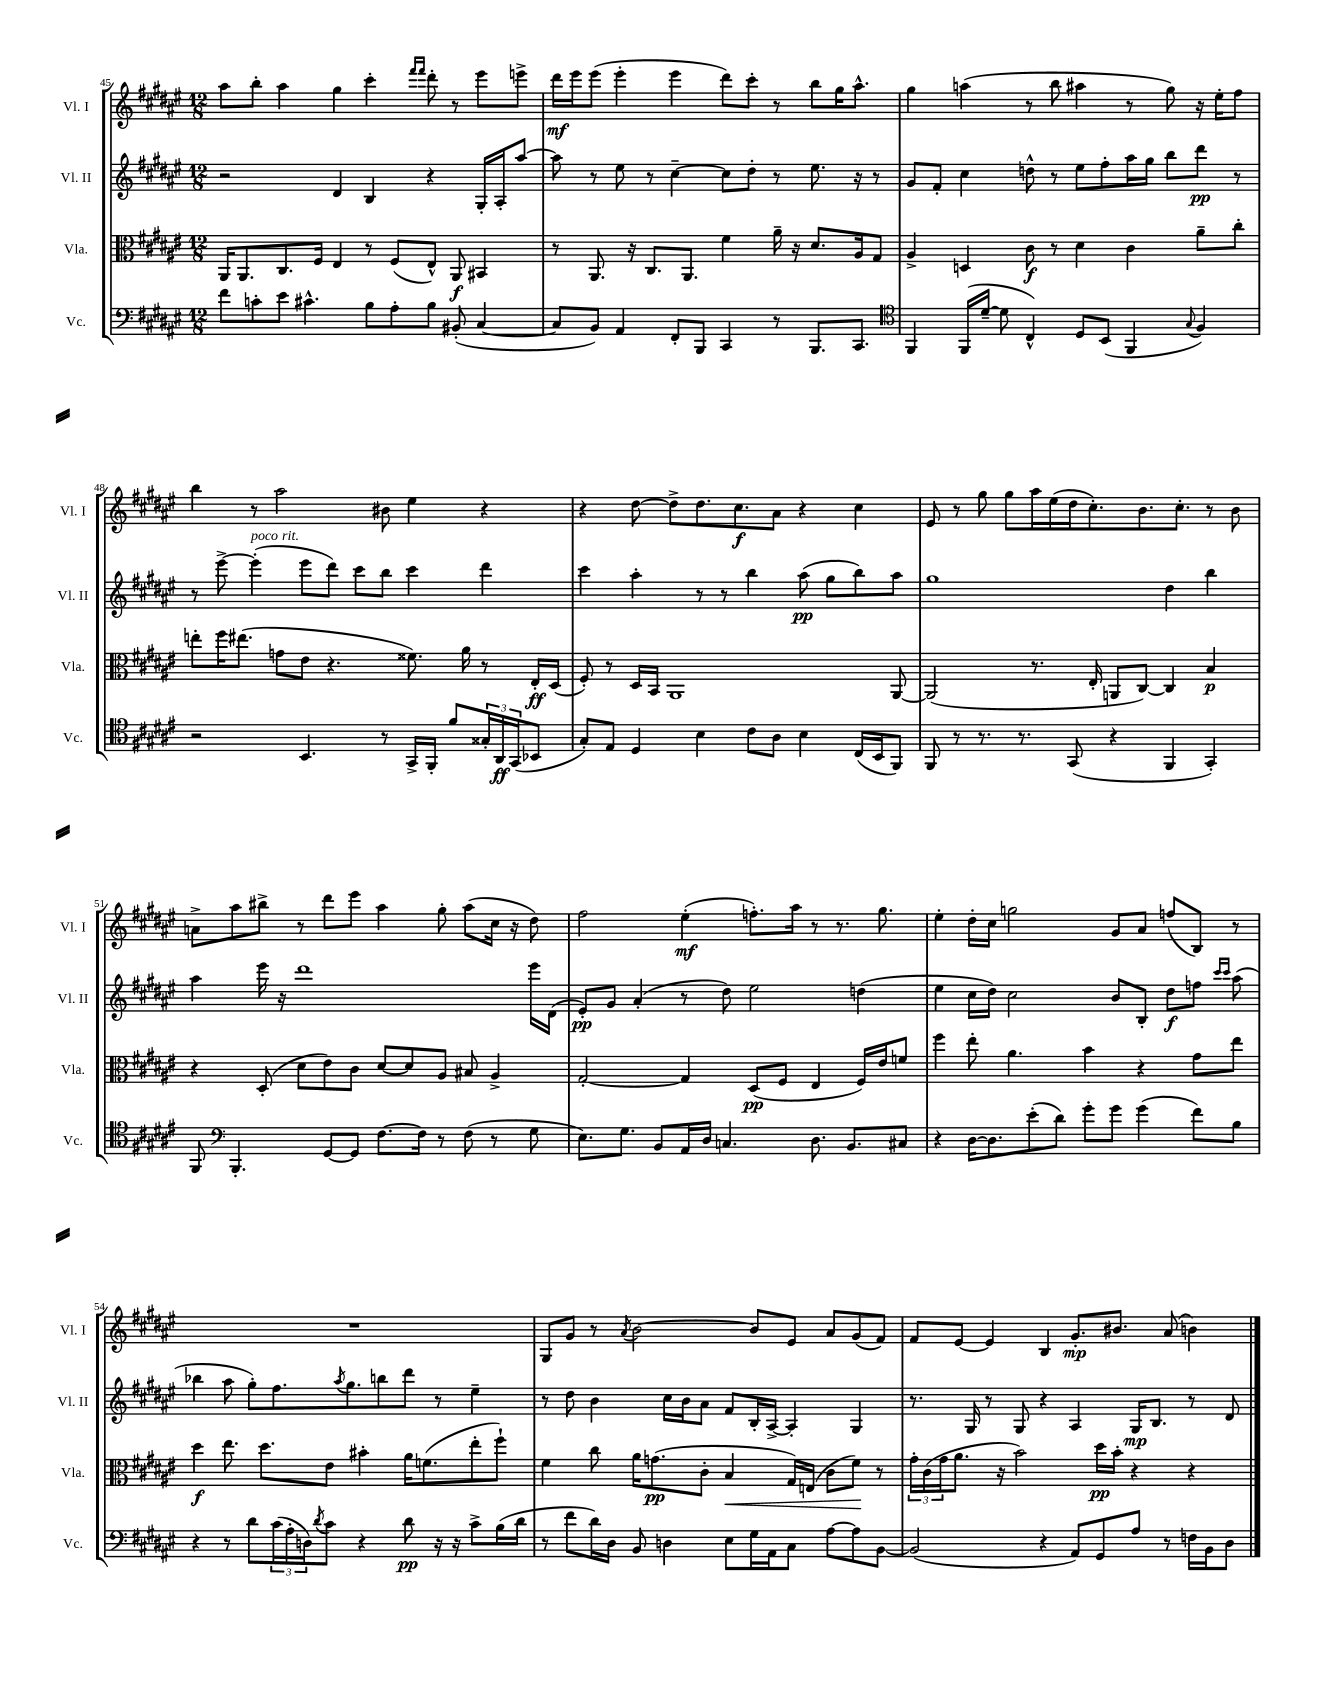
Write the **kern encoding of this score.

**kern	**dynam	**kern	**dynam	**kern	**dynam	**kern	**dynam
*part4	*part4	*part3	*part3	*part2	*part2	*part1	*part1
*staff4	*staff4	*staff3	*staff3	*staff2	*staff2	*staff1	*staff1
*I"Vc.	*	*I"Vla.	*	*I"Vl. II	*	*I"Vl. I	*
*I'Vc.	*	*I'Vla.	*	*I'Vl. II	*	*I'Vl. I	*
*clefF4	*	*clefC3	*	*clefG2	*	*clefG2	*
*k[f#c#g#d#a#e#]	*	*k[f#c#g#d#a#e#]	*	*k[f#c#g#d#a#e#]	*	*k[f#c#g#d#a#e#]	*
*M12/8	*	*M12/8	*	*M12/8	*	*M12/8	*
=45	=45	=45	=45	=45	=45	=45	=45
8f#\L	.	16AA#/KL	.	2r	.	8aa#\L	.
.	.	8.AA#/	.	.	.	.	.
8cn'\	.	.	.	.	.	8bb'\J	.
8e#\J	.	8.C#/	.	.	.	4aa#\	.
4.c#X^^\	.	.	.	.	.	.	.
.	.	16F#/Jk	.	.	.	.	.
.	.	4E#/	.	4d#/	.	4gg#\	.
8B\L	.	8r	.	4B/	.	4ccc#'\	.
8A#'\	.	(8F#/L	.	.	.	.	.
.	.	.	.	.	.	16qqfff#/LL	.
.	.	.	.	.	.	16qqfff#/JJ	.
8B\J	.	8E#^^/J)	.	4r	.	8ddd#'\	.
(8BB#X'/	.	8AA#/	f	.	.	8r	.
[4C#/	.	4BB#X/	.	16G#'/LL	.	8eee#\L	.
.	.	.	.	16A#'/J	.	.	.
.	.	.	.	[8aa#/J	.	8eeen^\J	.
=46	=46	=46	=46	=46	=46	=46	=46
8C#/L]	.	8r	.	8aa#\]	.	16ddd#\LL	mf
.	.	.	.	.	.	16eee#\J	.
8BB/J)	.	8.AA#/	.	8r	.	(8eee#\J	.
4AA#/	.	.	.	8ee#\	.	4eee#'\	.
.	.	16r	.	.	.	.	.
.	.	8.C#/L	.	8r	.	.	.
8FF#'/L	.	.	.	[4cc#~\	.	4eee#\	.
.	.	8.AA#/J	.	.	.	.	.
8BBB/J	.	.	.	.	.	.	.
4CC#/	.	4f#\	.	8cc#\L]	.	8ddd#\L)	.
.	.	.	.	8dd#'\J	.	8ccc#'\J	.
8r	.	16a#~\	.	8r	.	8r	.
.	.	16r	.	.	.	.	.
8.BBB/L	.	8.d#/L	.	8.ee#\	.	8bb\L	.
.	.	.	.	.	.	16gg#\K	.
8.CC#/J	.	16A#/k	.	16r	.	8.aa#^^\J	.
.	.	8G#/J	.	8r	.	.	.
=47	=47	=47	=47	=47	=47	=47	=47
*clefC4	*	*	*	*	*	*	*
4FF#/	.	4A#^/	.	8g#/L	.	4gg#\	.
.	.	.	.	8f#'/J	.	.	.
(16FF#/LL	.	4Dn/	.	4cc#\	.	(4aan\	.
[16d#~/JJ	.	.	.	.	.	.	.
8d#\]	.	.	.	.	.	.	.
4C#^^/)	.	8c#\	f	8ddn^^\	.	8r	.
.	.	8r	.	8r	.	8bb\	.
8D#/L	.	4d#\	.	8ee#\L	.	4aa#X\	.
(8BB/J	.	.	.	8ff#'\	.	.	.
4FF#/	.	4c#\	.	16aa#\L	.	8r	.
.	.	.	.	16gg#\JJ	.	.	.
.	.	.	.	8bb\L	.	8gg#\)	.
8qqG#/	.	.	.	.	.	.	.
4F#/)	.	8a#~\L	.	8ddd#\J	pp	16r	.
.	.	.	.	.	.	16ee#'\KL	.
.	.	8cc#'\J	.	8r	.	8ff#\J	.
!!LO:LB:g=z
=48	=48	=48	=48	=48	=48	=48	=48
2r	.	8een'\L	.	8r	.	4bb\	.
.	.	16ff#\K	.	[8eee#^\	.	.	.
.	.	(8.ee#X\J	.	.	.	.	.
!	!	!	!	!LO:TX:a:i:t=poco rit.	!	!	!
.	.	.	.	(4eee#'\]	.	8r	.
.	.	8gn\L	.	.	.	2aa#\	.
4.BB/	.	8e#\J	.	8eee#\L	.	.	.
.	.	4.r	.	8ddd#\J)	.	.	.
.	.	.	.	8ccc#\L	.	.	.
8r	.	.	.	8bb\J	.	8b#X\	.
16GG#^/LL	.	8.f##X\)	.	4ccc#\	.	4ee#\	.
16FF#'/JJ	.	.	.	.	.	.	.
8f#/L	.	.	.	.	.	.	.
.	.	16a#\	.	.	.	.	.
24G##X'/L	.	8r	.	4ddd#\	.	4r	.
24AA#/	ff	.	.	.	.	.	.
(24GG#/J	.	.	.	.	.	.	.
8BB-X/J	.	16E#'/LL	ff	.	.	.	.
.	.	(16D#/JJ	.	.	.	.	.
=49	=49	=49	=49	=49	=49	=49	=49
8G#'/L)	.	8F#'/)	.	4ccc#\	.	4r	.
8E#/J	.	8r	.	.	.	.	.
4D#/	.	16D#/LL	.	4aa#'\	.	[8dd#\	.
.	.	16BB/JJ	.	.	.	.	.
.	.	1AA#	.	.	.	8dd#^\L]	.
4B\	.	.	.	8r	.	8.dd#\	.
.	.	.	.	8r	.	.	.
.	.	.	.	.	.	8.cc#\	f
8c#\L	.	.	.	4bb\	.	.	.
8A#\J	.	.	.	.	.	8a#\J	.
4B\	.	.	.	(8aa#\	pp	4r	.
.	.	.	.	8gg#\L	.	.	.
(16C#/LL	.	.	.	8bb\)	.	4cc#\	.
16BB/J	.	.	.	.	.	.	.
8FF#/J)	.	[8AA#/	.	8aa#\J	.	.	.
=50	=50	=50	=50	=50	=50	=50	=50
8FF#/	.	(2AA#/]	.	1gg#	.	8e#/	.
8r	.	.	.	.	.	8r	.
8.r	.	.	.	.	.	8gg#\	.
.	.	.	.	.	.	8gg#\L	.
8.r	.	.	.	.	.	.	.
.	.	8.r	.	.	.	16aa#\L	.
.	.	.	.	.	.	(16ee#\	.
(8GG#/	.	.	.	.	.	16dd#\J	.
.	.	16E#'/	.	.	.	8.cc#'\)	.
4r	.	8AAn/L	.	.	.	.	.
.	.	[8C#/J)	.	.	.	8.b\	.
4FF#/	.	4C#/]	.	4dd#\	.	.	.
.	.	.	.	.	.	8.cc#'\J	.
4GG#'/)	.	4B/	p	4bb\	.	8r	.
.	.	.	.	.	.	8b\	.
!!LO:LB:g=z
=51	=51	=51	=51	=51	=51	=51	=51
8FF#/	.	4r	.	4aa#\	.	8an^\L	.
*clefF4	*	*	*	*	*	*	*
4.BBB'/	.	.	.	.	.	8aa#\	.
.	.	(8D#'/	.	16eee#\	.	8bb#X^\J	.
.	.	.	.	16r	.	.	.
.	.	8d#\L	.	1ddd#	.	8r	.
[8GG#/L	.	8e#\)	.	.	.	8ddd#\L	.
8GG#/J]	.	8c#\J	.	.	.	8eee#\J	.
[8.F#\L	.	[8d#/L	.	.	.	4aa#\	.
.	.	8d#/]	.	.	.	.	.
16F#\Jk]	.	.	.	.	.	.	.
8r	.	8A#/J	.	.	.	8gg#'\	.
(8F#\	.	8B#X/	.	.	.	(8aa#\L	.
8r	.	4A#^/	.	.	.	16cc#\Jk	.
.	.	.	.	.	.	16r	.
8G#\	.	.	.	16eee#\LL	.	8dd#\)	.
.	.	.	.	(16d#\JJ	.	.	.
=52	=52	=52	=52	=52	=52	=52	=52
8.E#\L)	.	[2G#'/	.	8e#'/L)	pp	2ff#\	.
.	.	.	.	8g#/J	.	.	.
8.G#\J	.	.	.	.	.	.	.
.	.	.	.	(4a#'/	.	.	.
8BB/L	.	.	.	.	.	.	.
16AA#/L	.	4G#/]	.	8r	.	(4ee#'\	mf
16D#/JJ	.	.	.	.	.	.	.
4.Cn/	.	.	.	8dd#\)	.	.	.
.	.	(8D#/L	pp	2ee#\	.	8.ffn'\L)	.
.	.	8F#/J	.	.	.	.	.
.	.	.	.	.	.	16aa#\Jk	.
8.D#\	.	4E#/	.	.	.	8r	.
.	.	.	.	.	.	8.r	.
8.BB/L	.	.	.	.	.	.	.
.	.	16F#/LL)	.	(4ddn\	.	.	.
.	.	16e#/J	.	.	.	8.gg#\	.
8C#X/J	.	8fn/J	.	.	.	.	.
=53	=53	=53	=53	=53	=53	=53	=53
4r	.	4ff#\	.	4ee#\	.	4ee#'\	.
[16D#\KL	.	8ee#'\	.	16cc#\LL	.	16dd#'\LL	.
8.D#\]	.	.	.	16dd#\JJ)	.	16cc#\JJ	.
.	.	4.a#\	.	2cc#\	.	2ggn\	.
(8e#'\	.	.	.	.	.	.	.
8d#\J)	.	.	.	.	.	.	.
8g#'\L	.	4b\	.	.	.	.	.
8g#\J	.	.	.	8b/L	.	8g#/L	.
(4g#\	.	4r	.	8B'/J	.	8a#/J	.
.	.	.	.	8dd#\L	f	(8ffn/L	.
8f#\L)	.	8g#\L	.	8ffn\J	.	8B/J)	.
.	.	.	.	16qqccc#/LL	.	.	.
.	.	.	.	16qqccc#/JJ	.	.	.
8B\J	.	8ee#\J	.	(8aa#\	.	8r	.
!!LO:LB:g=z
=54	=54	=54	=54	=54	=54	=54	=54
4r	.	4dd#\	f	4bb-X\	.	1.r	.
8r	.	8.ee#\	.	8aa#\	.	.	.
8d#\L	.	.	.	8gg#'\L)	.	.	.
.	.	8.dd#\L	.	.	.	.	.
(24c#\L	.	.	.	8.ff#\	.	.	.
24A#'\	.	.	.	.	.	.	.
24Dn\J)	.	.	.	.	.	.	.
8qd#/	.	.	.	.	.	.	.
8c#\J	.	8e#\J	.	.	.	.	.
.	.	.	.	8qaa#/	.	.	.
.	.	.	.	8.gg#\	.	.	.
4r	.	4b#X'\	.	.	.	.	.
.	.	.	.	8bbn\	.	.	.
8d#\	pp	16a#\KL	.	8ddd#\J	.	.	.
.	.	(8.fn\	.	.	.	.	.
16r	.	.	.	8r	.	.	.
16r	.	.	.	.	.	.	.
8c#^\L	.	8ee#'\	.	4ee#~\	.	.	.
(16B\L	.	8ff#`\J)	.	.	.	.	.
16d#\JJ	.	.	.	.	.	.	.
=55	=55	=55	=55	=55	=55	=55	=55
8r	.	4f#\	.	8r	.	8G#/L	.
8f#\L	.	.	.	8dd#\	.	8g#/J	.
16d#\L)	.	8cc#\	.	4b\	.	8r	.
16D#\JJ	.	.	.	.	.	.	.
.	.	.	.	.	.	8qa#/	.
8BB/	.	16a#\KL	.	.	.	[2b\	.
.	.	(8.gn\	pp	.	.	.	.
4Dn\	.	.	.	16cc#\LL	.	.	.
.	.	.	.	16b\J	.	.	.
.	.	8c#'\J	.	8a#\J	.	.	.
!	!	!	!LO:HP:b	!	!	!	!
8E#\L	.	4B/	<	8f#/L	.	.	.
16G#\L	.	.	.	16B'/L	.	8b/L]	.
16AA#\J	.	.	.	[16A#^/JJ	.	.	.
8C#\J	.	16G#/LL)	.	4A#'/]	.	8e#/J	.
.	.	(16En/JJ	.	.	.	.	.
[8A#\L	.	8c#\L	.	.	.	8a#/L	.
8A#\]	.	8f#\J)	.	4G#/	.	(8g#/	.
[8BB\J	.	8r	[	.	.	8f#/J)	.
=56	=56	=56	=56	=56	=56	=56	=56
(2BB/]	.	24g#'\LL	.	8.r	.	8f#/L	.
.	.	(24c#\	.	.	.	.	.
.	.	24g#\J	.	.	.	.	.
.	.	8.a#\J	.	.	.	[8e#/J	.
.	.	.	.	16G#/	.	.	.
.	.	.	.	8r	.	4e#/]	.
.	.	16r	.	.	.	.	.
.	.	2b\)	.	8G#/	.	.	.
4r	.	.	.	4r	.	4B/	.
8AA#/L)	.	.	.	4A#/	.	8.g#'/L	mp
8GG#/	.	16dd#\LL	pp	.	.	.	.
.	.	16b'\JJ	.	.	.	8.b#X/J	.
8A#/J	.	4r	.	16G#/KL	mp	.	.
.	.	.	.	8.B/J	.	.	.
8r	.	.	.	.	.	(8a#/	.
16Fn\LL	.	4r	.	8r	.	4bn\)	.
16BB\J	.	.	.	.	.	.	.
8D#\J	.	.	.	8d#/	.	.	.
==	==	==	==	==	==	==	==
*-	*-	*-	*-	*-	*-	*-	*-
